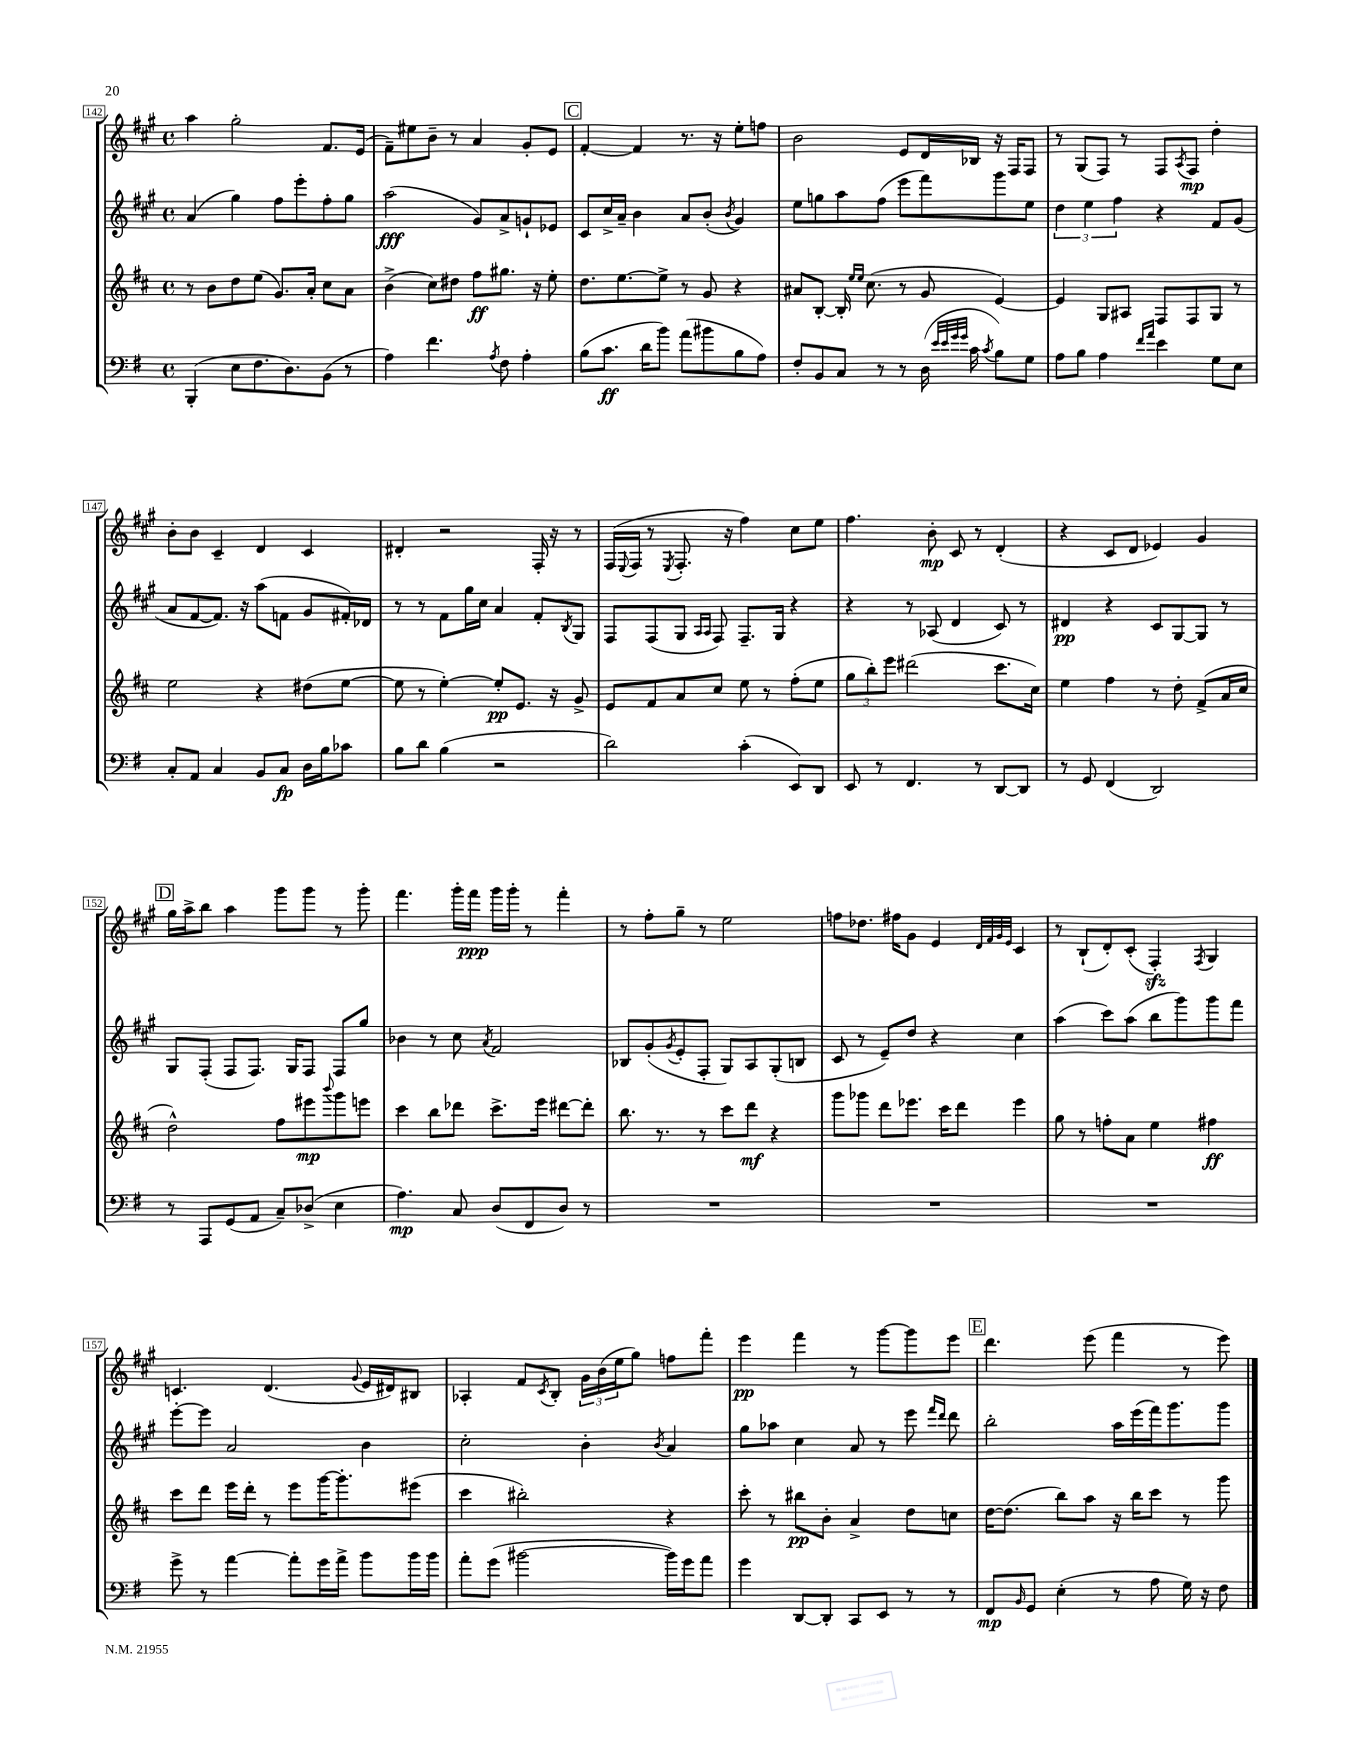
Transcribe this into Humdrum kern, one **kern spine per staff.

**kern	**dynam	**kern	**dynam	**kern	**dynam	**kern	**dynam
*part4	*part4	*part3	*part3	*part2	*part2	*part1	*part1
*staff4	*staff4	*staff3	*staff3	*staff2	*staff2	*staff1	*staff1
*clefF4	*	*clefG2	*	*clefG2	*	*clefG2	*
*k[f#]	*	*k[f#c#]	*	*k[f#c#g#]	*	*k[f#c#g#]	*
*M4/4	*	*M4/4	*	*M4/4	*	*M4/4	*
*met(c)	*	*met(c)	*	*met(c)	*	*met(c)	*
=142	=142	=142	=142	=142	=142	=142	=142
(4BBB'/	.	8r	.	(4a/	.	4aa\	.
.	.	8b\L	.	.	.	.	.
8E\L	.	8dd\	.	4gg#\)	.	2gg#'\	.
8.F#\	.	(8ee\J	.	.	.	.	.
.	.	8.g/L)	.	8ff#\L	.	.	.
8.D\)	.	.	.	.	.	.	.
.	.	.	.	8eee'\	.	.	.
.	.	16a'/Jk	.	.	.	.	.
(8BB\J	.	8cc#\L	.	8ff#'\	.	8.f#/L	.
8r	.	8a\J	.	8gg#\J	.	.	.
.	.	.	.	.	.	(16e/Jk	.
=143	=143	=143	=143	=143	=143	=143	=143
4A\)	.	(4b^\	.	(2aa\	fff	8f#~\L)	.
.	.	.	.	.	.	8ee#X\	.
4.f#\	.	8cc#\L)	.	.	.	8b~\J	.
.	.	8dd#X\J	.	.	.	8r	.
.	.	8ff#\L	ff	8g#/L)	.	4a/	.
8qA/	.	.	.	.	.	.	.
8F#\	.	8.gg#X\J	.	8a^/	.	.	.
4A'\	.	.	.	8gn`/	.	8g#'/L	.
.	.	16r	.	.	.	.	.
.	.	8ee'\	.	8e-X/J	.	8e/J	.
!!LO:REH:place=s1:t=C
=144	=144	=144	=144	=144	=144	=144	=144
(8B\L	.	8.dd\L	.	8c#/L	.	[4f#'/	.
8.c\J	ff	.	.	16cc#^/L	.	.	.
.	.	[8.ee\	.	16a~/JJ	.	.	.
.	.	.	.	4b\	.	4f#/]	.
16d\KL	.	.	.	.	.	.	.
8b\J)	.	8ee^\J]	.	.	.	.	.
(8a\L	.	8r	.	8a/L	.	8.r	.
8b#X\	.	8g/	.	(8b'/J	.	.	.
.	.	.	.	.	.	16r	.
.	.	.	.	8qb/	.	.	.
8B\	.	4r	.	4g#/)	.	8ee'\L	.
8A\J)	.	.	.	.	.	8ffn\J	.
=145	=145	=145	=145	=145	=145	=145	=145
8F#'/L	.	8a#X/L	.	8ee\L	.	2b\	.
8BB/	.	[8B'/J	.	8ggn\	.	.	.
8C/J	.	16B'/]	.	8aa\	.	.	.
.	.	16qqee/LL	.	.	.	.	.
.	.	16qqee/JJ	.	.	.	.	.
.	.	(8.cc#\	.	.	.	.	.
8r	.	.	.	(8ff#\J	.	.	.
8r	.	8r	.	8eee\L	.	8e/L	.
(16D\	.	8g/	.	8fff#\)	.	16d/L	.
32qqe/LLL	.	.	.	.	.	.	.
32qqe/	.	.	.	.	.	.	.
32qqg/	.	.	.	.	.	.	.
32qqg/JJJ	.	.	.	.	.	.	.
16c\	.	.	.	.	.	16B-X/JJ	.
8qc/	.	.	.	.	.	.	.
8B\L)	.	[4e/)	.	8ggg#\	.	16r	.
.	.	.	.	.	.	16F#/KL	.
8G\J	.	.	.	8ee\J	.	8F#/J	.
=146	=146	=146	=146	=146	=146	=146	=146
8A\L	.	4e/]	.	6dd\	.	8r	.
8B\J	.	.	.	.	.	(8G#/L	.
.	.	.	.	6ee\	.	.	.
4A\	.	8G/L	.	.	.	8F#/J)	.
.	.	.	.	6ff#\	.	.	.
.	.	8A#X/J	.	.	.	8r	.
16qqf#/LL	.	.	.	.	.	.	.
16qqa/JJ	.	.	.	.	.	.	.
4e\	.	8F#/L	.	4r	.	8F#/L	.
.	.	.	.	.	.	8qA/	.
.	.	8F#/	.	.	.	8F#/J	mp
8G\L	.	8G/J	.	8f#/L	.	4dd'\	.
8E\J	.	8r	.	(8g#/J	.	.	.
!!LO:LB:g=z
=147	=147	=147	=147	=147	=147	=147	=147
8C'/L	.	2ee\	.	8a/L	.	8b'\L	.
8AA/J	.	.	.	[8f#/	.	8b\J	.
4C/	.	.	.	8.f#/J])	.	4c#~/	.
.	.	.	.	16r	.	.	.
8BB/L	.	4r	.	(8aa\L	.	4d/	.
8C/J	fp	.	.	8fn\J	.	.	.
16D\LL	.	(8dd#X\L	.	8g#/L	.	4c#/	.
16B\J	.	.	.	.	.	.	.
8c-X\J	.	[8ee\J	.	16f#X'/L)	.	.	.
.	.	.	.	16d-X/JJ	.	.	.
=148	=148	=148	=148	=148	=148	=148	=148
8B\L	.	8ee\]	.	8r	.	4d#X'/	.
8d\J	.	8r	.	8r	.	.	.
(4B\	.	[4ee'\)	.	8f#\L	.	2r	.
.	.	.	.	16gg#\L	.	.	.
.	.	.	.	16cc#\JJ	.	.	.
2r	.	8ee'/L]	pp	4a/	.	.	.
.	.	8.e/J	.	.	.	.	.
.	.	.	.	8f#'/L	.	16F#'/	.
.	.	16r	.	.	.	16r	.
.	.	.	.	8qB/	.	.	.
.	.	8g^/	.	8G#/J	.	8r	.
=149	=149	=149	=149	=149	=149	=149	=149
2d\)	.	8e/L	.	8F#/L	.	(16F#/LL	.
.	.	.	.	.	.	8qqE/	.
.	.	.	.	.	.	16F#/JJ	.
.	.	8f#/	.	(8F#/	.	8r	.
.	.	.	.	.	.	8qE/	.
.	.	8a/	.	8G#/J	.	8.F#'/	.
.	.	.	.	16qqA/LL	.	.	.
.	.	.	.	16qqA/JJ	.	.	.
.	.	8cc#/J	.	8F#/)	.	.	.
.	.	.	.	.	.	16r	.
(4c'\	.	8ee\	.	8.F#~/L	.	4ff#\)	.
.	.	8r	.	.	.	.	.
.	.	.	.	16G#/Jk	.	.	.
8EE/L)	.	(8ff#'\L	.	4r	.	8cc#\L	.
8DD/J	.	8ee\J	.	.	.	8ee\J	.
=150	=150	=150	=150	=150	=150	=150	=150
8EE/	.	12gg\L	.	4r	.	4.ff#\	.
.	.	12bb'\)	.	.	.	.	.
8r	.	.	.	.	.	.	.
.	.	12eee\J	.	.	.	.	.
4.FF#/	.	(2ddd#X\	.	8r	.	.	.
.	.	.	.	(8A-X/	.	8b'\	mp
.	.	.	.	4d/	.	8c#/	.
8r	.	.	.	.	.	8r	.
[8DD/L	.	8.ccc#\L	.	8c#/)	.	(4d'/	.
8DD/J]	.	.	.	8r	.	.	.
.	.	16cc#\Jk)	.	.	.	.	.
=151	=151	=151	=151	=151	=151	=151	=151
8r	.	4ee\	.	4d#X/	pp	4r	.
8GG/	.	.	.	.	.	.	.
(4FF#/	.	4ff#\	.	4r	.	8c#/L	.
.	.	.	.	.	.	8d/J	.
2DD/)	.	8r	.	8c#/L	.	4e-X/)	.
.	.	8dd'\	.	[8G#/	.	.	.
.	.	(8f#^/L	.	8G#/J]	.	4g#/	.
.	.	16a/L	.	8r	.	.	.
.	.	16cc#/JJ	.	.	.	.	.
!!LO:LB:g=z
!!LO:REH:place=s1:t=D
=152	=152	=152	=152	=152	=152	=152	=152
8r	.	2dd^^\)	.	8G#/L	.	16gg#\LL	.
.	.	.	.	.	.	16aa^\J	.
8AAA/L	.	.	.	(8F#'/J	.	8bb\J	.
(8GG/	.	.	.	8F#/L	.	4aa\	.
8AA/J	.	.	.	8.F#/J)	.	.	.
8C~/L)	.	8ff#\L	.	.	.	8ggg#\L	.
.	.	.	.	16G#/KL	.	.	.
(8D-X^/J	.	8eee#X\	mp	8F#/J	.	8ggg#\J	.
.	.	8qqbbb/	.	.	.	.	.
4E\	.	8ggg\	.	8F#/L	.	8r	.
.	.	8eeen\J	.	8gg#/J	.	8ggg#'\	.
=153	=153	=153	=153	=153	=153	=153	=153
4.A\)	mp	4ccc#\	.	4b-X\	.	4.fff#\	.
.	.	8bb\L	.	8r	.	.	.
8C/	.	8ddd-X\J	.	8cc#\	.	16ggg#'\LL	.
.	.	.	.	.	.	16fff#\JJ	ppp
.	.	.	.	8qa/	.	.	.
(8D/L	.	8.ccc#^\L	.	2f#/	.	16ggg#\LL	.
.	.	.	.	.	.	16ggg#'\JJ	.
8FF#/	.	.	.	.	.	8r	.
.	.	16eee\Jk	.	.	.	.	.
8D/J)	.	[8ddd#X\L	.	.	.	4fff#'\	.
8r	.	8ddd#'\J]	.	.	.	.	.
=154	=154	=154	=154	=154	=154	=154	=154
1r	.	8.bb\	.	8B-X/L	.	8r	.
.	.	.	.	(8g#'/	.	8ff#'\L	.
.	.	8.r	.	.	.	.	.
.	.	.	.	8qg#/	.	.	.
.	.	.	.	8e'/	.	8gg#~\J	.
.	.	8r	.	8F#'/J	.	8r	.
.	.	8ccc#\L	.	8G#/L)	.	2ee\	.
.	.	8ddd\J	mf	8A/	.	.	.
.	.	4r	.	(8G#'/	.	.	.
.	.	.	.	8Bn/J	.	.	.
=155	=155	=155	=155	=155	=155	=155	=155
1r	.	8ggg\L	.	8c#/	.	8ffn\L	.
.	.	8ggg-X\J	.	8r	.	8.dd-X\J	.
.	.	8ddd\L	.	8e~/L)	.	.	.
.	.	.	.	.	.	16ff#X\KL	.
.	.	8.eee-X\J	.	8dd/J	.	8g#\J	.
.	.	.	.	4r	.	4e/	.
.	.	16ccc#\KL	.	.	.	.	.
.	.	8ddd\J	.	.	.	.	.
.	.	.	.	.	.	32qqd/LLL	.
.	.	.	.	.	.	32qqf#/	.
.	.	.	.	.	.	32qqg#/	.
.	.	.	.	.	.	32qqe/JJJ	.
.	.	4eee-\	.	4cc#\	.	4c#/	.
=156	=156	=156	=156	=156	=156	=156	=156
1r	.	8gg\	.	(4aa\	.	8r	.
.	.	8r	.	.	.	(8B`/L	.
.	.	8ffn'\L	.	8ccc#\L)	.	8d'/)	.
.	.	8a\J	.	(8aa\J	.	(8c#'/J	.
.	.	4ee\	.	8bb\L	.	4F#zz'/)	.
.	.	.	.	8ggg#\)	.	.	.
.	.	.	.	.	.	8qF#/	.
.	.	4ff#X\	ff	8ggg#\	.	4G#/	.
.	.	.	.	8fff#\J	.	.	.
!!LO:LB:g=z
=157	=157	=157	=157	=157	=157	=157	=157
8g^\	.	8ccc#\L	.	[8eee'\L	.	4.cn/	.
8r	.	8ddd\J	.	8eee\J]	.	.	.
[4a\	.	16eee\LL	.	2a/	.	.	.
.	.	16ddd'\JJ	.	.	.	.	.
.	.	8r	.	.	.	(4.d/	.
8a'\L]	.	8eee\L	.	.	.	.	.
16g\L	.	[16ggg\K	.	.	.	.	.
16a^\JJ	.	8.ggg'\]	.	.	.	.	.
.	.	.	.	.	.	8qqg#/	.
8b\L	.	.	.	4b\	.	16e/LL	.
.	.	.	.	.	.	16d#X/J)	.
16b\L	.	(8eee#X\J	.	.	.	8B#X/J	.
16b\JJ	.	.	.	.	.	.	.
=158	=158	=158	=158	=158	=158	=158	=158
8a'\L	.	4ccc#\	.	2cc#'\	.	4A-X'/	.
(8g\J	.	.	.	.	.	.	.
[2b#X\	.	2bb#X'\)	.	.	.	8f#/L	.
.	.	.	.	.	.	8qc#/	.
.	.	.	.	.	.	8B'/J	.
.	.	.	.	4b'\	.	24g#\LL	.
.	.	.	.	.	.	(24b\	.
.	.	.	.	.	.	24ee\J	.
.	.	.	.	.	.	8gg#\J)	.
.	.	.	.	8qb/	.	.	.
16b#\LL])	.	4r	.	4a/	.	8ffn\L	.
16g\J	.	.	.	.	.	.	.
8a\J	.	.	.	.	.	8fff#'\J	.
=159	=159	=159	=159	=159	=159	=159	=159
4g\	.	8ccc#'\	.	8gg#\L	.	4eee\	pp
.	.	8r	.	8aa-X\J	.	.	.
[8DD/L	.	8bb#X\L	pp	4cc#\	.	4fff#\	.
8DD'/J]	.	8b'\J	.	.	.	.	.
8CC/L	.	4a^/	.	8a/	.	8r	.
8EE/J	.	.	.	8r	.	[8ggg#\L	.
8r	.	8dd\L	.	8eee\	.	8ggg#\]	.
.	.	.	.	16qqfff#/LL	.	.	.
.	.	.	.	16qqddd/JJ	.	.	.
8r	.	8ccn\J	.	8ddd\	.	8eee\J	.
!!LO:REH:place=s1:t=E
=160	=160	=160	=160	=160	=160	=160	=160
8FF#/L	mp	[16dd\KL	.	2bb'\	.	4.ddd\	.
.	.	(8.dd\J]	.	.	.	.	.
16qqBB/	.	.	.	.	.	.	.
8GG/J	.	.	.	.	.	.	.
(4E'\	.	8bb\L)	.	.	.	.	.
.	.	8aa\J	.	.	.	(8eee\	.
8r	.	16r	.	16aa\LL	.	4fff#\	.
.	.	16bb\KL	.	(16eee\	.	.	.
8A\	.	8ccc#\J	.	16fff#\J)	.	.	.
.	.	.	.	8.ggg#\	.	.	.
16G\)	.	8r	.	.	.	8r	.
16r	.	.	.	.	.	.	.
8F#\	.	8ggg\	.	8ggg#\J	.	8eee\)	.
==	==	==	==	==	==	==	==
*-	*-	*-	*-	*-	*-	*-	*-
